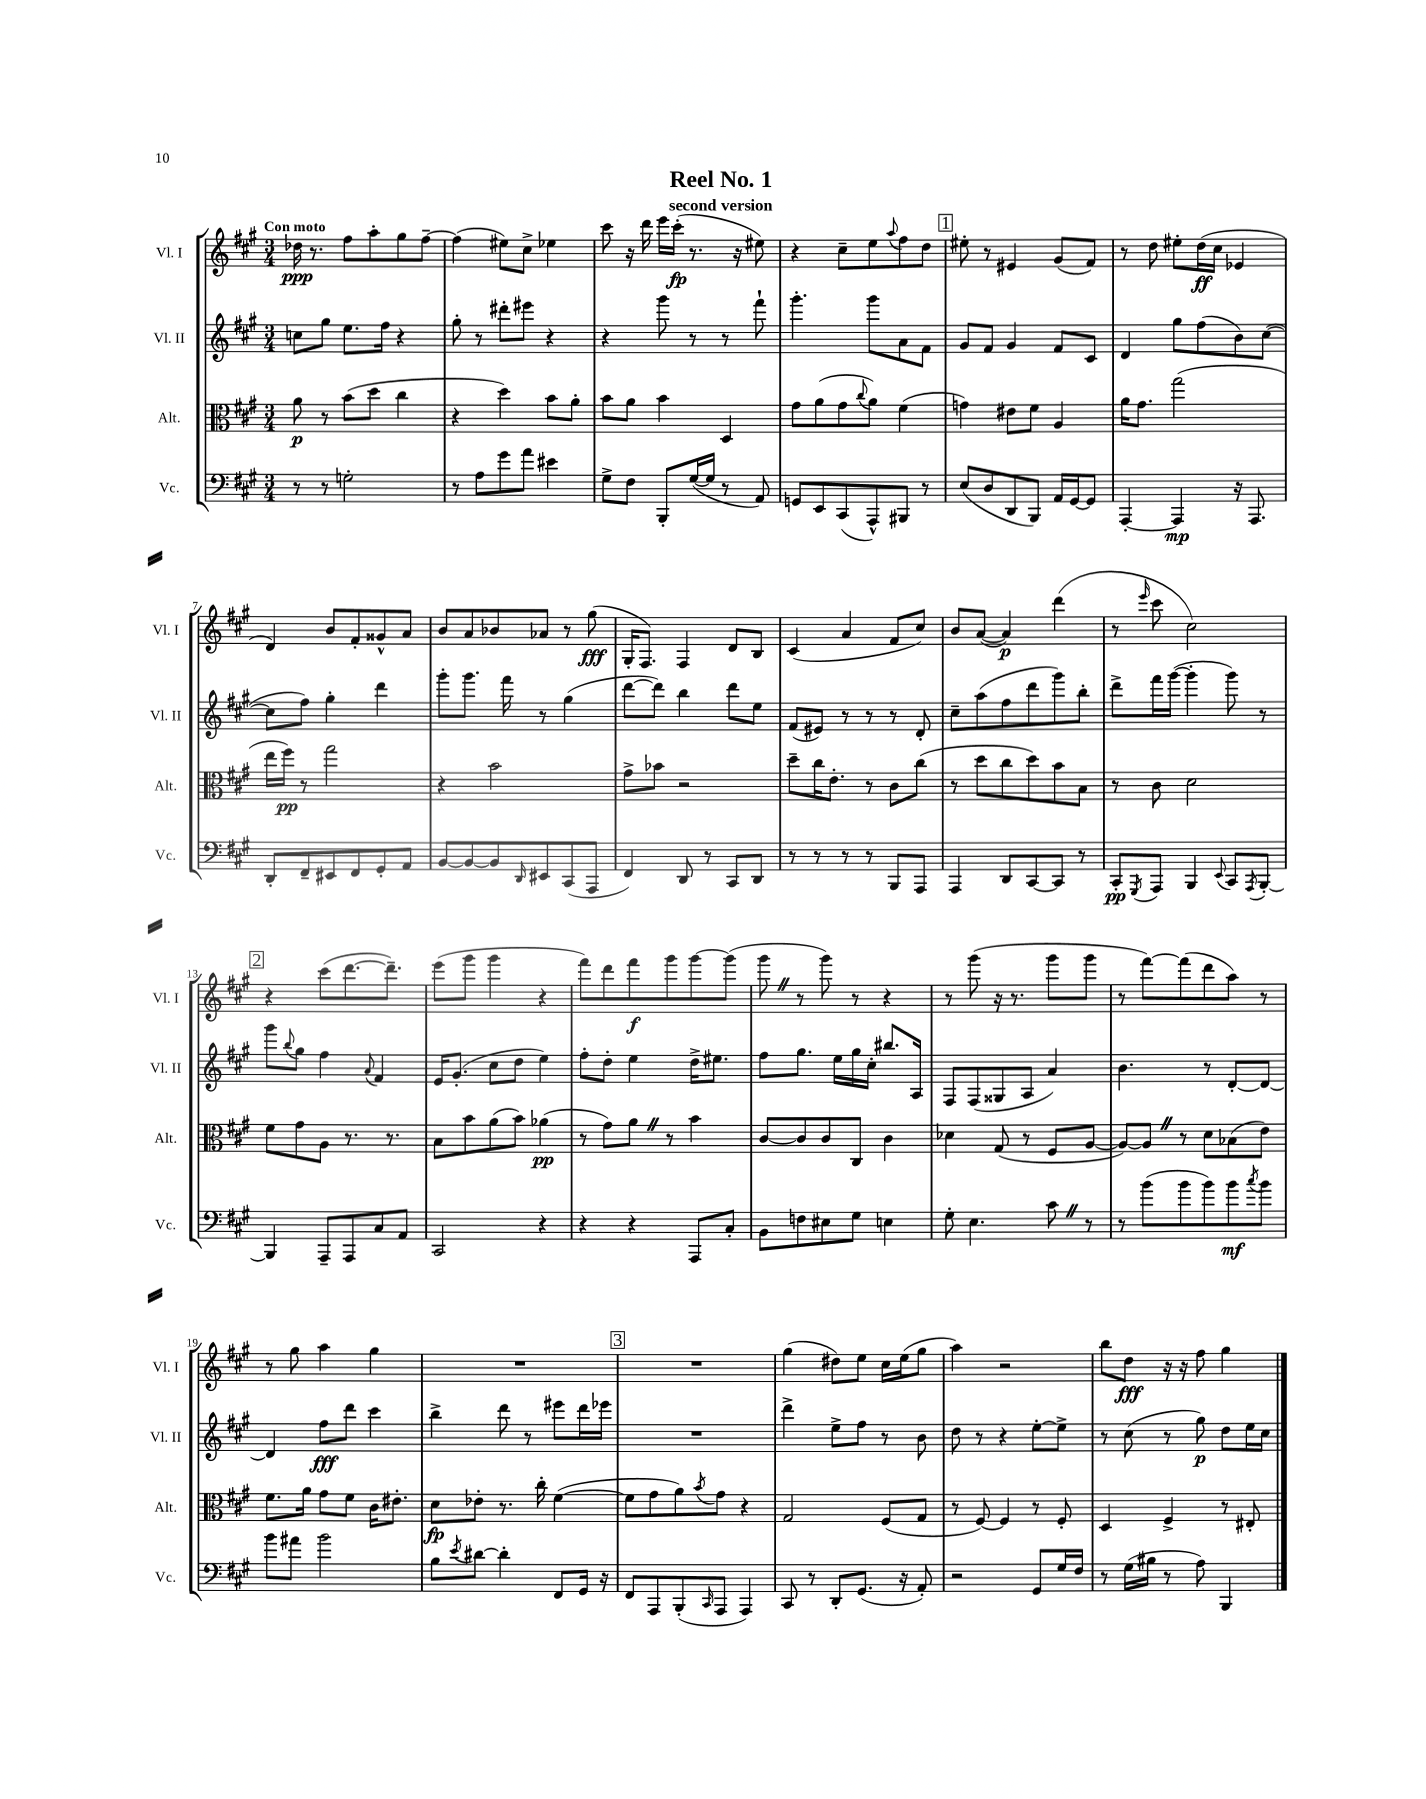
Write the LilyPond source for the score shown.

\header { title = "Reel No. 1" subtitle = "second version" }
<<
\new StaffGroup <<
\new Staff = "s0" \with { instrumentName = "Vl. I" shortInstrumentName = "Vl. I" } {
    \clef treble \key a \major \numericTimeSignature \time 3/4 \tempo "Con moto"
    des''16\ppp r8. fis''8 a''8-. gis''8 fis''8~-- |
    fis''4( eis''8) cis''8-> ees''4 |
    cis'''8 r16 d'''16 e'''16 cis'''16-.\fp( r8. r16 eis''8) |
    r4 cis''8-- e''8 \appoggiatura { a''8 } fis''8 d''8 |
    \mark \markup { \box "1" } eis''8-. r8 eis'4 gis'8( fis'8) |
    r8 d''8 eis''8-. d''16\ff( cis''16 ees'4 |
    d'4) b'8 fis'8-. gisis'8-^ a'8 |
    b'8 a'8 bes'8 aes'8 r8 gis''8\fff( |
    gis16-. fis8.) fis4 d'8 b8 |
    cis'4( a'4 fis'8 cis''8) |
    b'8 a'8~( a'4\p) d'''4( |
    r8 \grace { e'''16 } cis'''8 cis''2) |
    \mark \markup { \box "2" } r4 cis'''8( d'''8.~ d'''8.--) |
    e'''8( gis'''8 gis'''4 r4 |
    fis'''8) d'''8 fis'''8\f gis'''8 gis'''8~ gis'''8( |
    gis'''8 \once \override BreathingSign.text = \markup { \musicglyph "scripts.caesura.straight" } \breathe r8 gis'''8) r8 r4 |
    r8 gis'''8( r16 r8. gis'''8 gis'''8 |
    r8 fis'''8~) fis'''8( d'''8 a''8) r8 |
    r8 gis''8 a''4 gis''4 |
    R2. |
    \mark \markup { \box "3" } R2. |
    gis''4( dis''8) e''8 cis''16 e''16( gis''8 |
    a''4) r2 |
    b''8 d''8\fff r16 r16 fis''8 gis''4 \bar "|." |
}
\new Staff = "s1" \with { instrumentName = "Vl. II" shortInstrumentName = "Vl. II" } {
    \clef treble \key a \major \numericTimeSignature \time 3/4
    c''8 gis''8 e''8. fis''16 r4 |
    gis''8-. r8 dis'''8-. eis'''8 r4 |
    r4 gis'''8 r8 r8 fis'''8-! |
    gis'''4.-. gis'''8 a'8 fis'8 |
    \mark \markup { \box "1" } gis'8 fis'8 gis'4 fis'8 cis'8 |
    d'4 gis''8 fis''8( b'8) cis''8~( |
    cis''8 fis''8) gis''4-. d'''4 |
    gis'''8-. gis'''8. fis'''16 r8 gis''4( |
    d'''8~ d'''8) b''4 d'''8 e''8 |
    fis'8( eis'8) r8 r8 r8 d'8-. |
    cis''8-- a''8( fis''8 d'''8 gis'''8) b''8-. |
    d'''8-> fis'''16 gis'''16~( gis'''4-. gis'''8) r8 |
    \mark \markup { \box "2" } gis'''8 \appoggiatura { b''8 } gis''8 fis''4 \appoggiatura { a'8 } fis'4 |
    e'16 gis'8.-.( cis''8 d''8 e''4) |
    fis''8-. d''8-. e''4 d''16-> eis''8. |
    fis''8 gis''8. e''16 gis''16 cis''16-. bis''8. a16 |
    fis8 fis8( gisis8 a8 a'4) |
    b'4. r8 d'8~-. d'8~ |
    d'4 fis''8\fff d'''8 cis'''4 |
    b''4-> d'''8 r8 eis'''8 d'''16 ees'''16 |
    \mark \markup { \box "3" } R2. |
    d'''4-> e''8-> fis''8 r8 b'8 |
    d''8 r8 r4 e''8~-. e''8-> |
    r8 cis''8( r8 gis''8\p) d''8 e''16 cis''16 \bar "|." |
}
\new Staff = "s2" \with { instrumentName = "Alt." shortInstrumentName = "Alt." } {
    \clef alto \key a \major \numericTimeSignature \time 3/4
    a'8\p r8 b'8( d''8 cis''4 |
    r4 d''4) b'8 a'8-. |
    b'8 a'8 b'4 d4 |
    gis'8 a'8( gis'8 \appoggiatura { cis''8 } a'8) fis'4( |
    \mark \markup { \box "1" } g'4) eis'8 fis'8 a4 |
    a'16 gis'8. gis''2( |
    e''16 fis''16\pp) r8 gis''2 |
    r4 b'2 |
    gis'8-> bes'8 r2 |
    d''8-- cis''16 e'8.-. r8 cis'8 cis''8( |
    r8 d''8 cis''8 d''8) b'8 b8 |
    r8 cis'8 d'2 |
    \mark \markup { \box "2" } fis'8 gis'8 a8 r8. r8. |
    b8 b'8 a'8( b'8) aes'4\pp( |
    r8 gis'8) a'8 \once \override BreathingSign.text = \markup { \musicglyph "scripts.caesura.straight" } \breathe r8 b'4 |
    cis'8~ cis'8 cis'8 cis8 cis'4 |
    des'4 gis8( r8 fis8 a8~ |
    a8~) a8 \once \override BreathingSign.text = \markup { \musicglyph "scripts.caesura.straight" } \breathe r8 d'8 bes8( e'8) |
    fis'8. a'16 gis'8 fis'8 cis'16 eis'8.-. |
    d'8\fp ees'8-. r8. cis''16-. fis'4~( |
    \mark \markup { \box "3" } fis'8 gis'8 a'8) \acciaccatura { b'8 } gis'8 r4 |
    gis2 fis8( gis8 |
    r8 fis8~) fis4 r8 fis8-. |
    d4 fis4-> r8 eis8-. \bar "|." |
}
\new Staff = "s3" \with { instrumentName = "Vc." shortInstrumentName = "Vc." } {
    \clef bass \key a \major \numericTimeSignature \time 3/4
    r8 r8 g2-. |
    r8 a8 gis'8 a'8 eis'4 |
    gis8-> fis8 b,,8-. gis16~( gis16 r8 a,8) |
    g,8 e,8 cis,8( a,,8-^) bis,,8 r8 |
    \mark \markup { \box "1" } e8( d8 d,8 b,,8) a,16 gis,16~ gis,8 |
    a,,4~-. a,,4\mp r16 a,,8. |
    d,8-. fis,8-- eis,8 fis,8 gis,8-. a,8 |
    b,8~ b,8~ b,8 \grace { d,16 } eis,8 cis,8( a,,8 |
    fis,4) d,8 r8 cis,8 d,8 |
    r8 r8 r8 r8 b,,8 a,,8 |
    a,,4 d,8 cis,8~ cis,8 r8 |
    cis,8-.\pp \acciaccatura { gis,,8 } a,,8 b,,4 \appoggiatura { e,8 } cis,8 \acciaccatura { a,,8 } b,,8~-. |
    \mark \markup { \box "2" } b,,4 a,,8-- a,,8 cis8 a,8 |
    cis,2 r4 |
    r4 r4 a,,8 cis8-. |
    b,8 f8 eis8 gis8 e4 |
    gis8-. e4. cis'8 \once \override BreathingSign.text = \markup { \musicglyph "scripts.caesura.straight" } \breathe r8 |
    r8 b'8( b'8 b'8) b'8\mf \acciaccatura { cis''8 } b'8 |
    b'8 ais'8 b'2 |
    b8 \acciaccatura { e'8 } dis'8~ dis'4-. fis,8 gis,16 r16 |
    \mark \markup { \box "3" } fis,8 a,,8 b,,8-.( \grace { cis,16 } a,,8 a,,4) |
    cis,8 r8 d,8-. gis,8.( r16 a,8-.) |
    r2 gis,8 gis16 fis16 |
    r8 gis16( bis16 r8 a8) b,,4 \bar "|." |
}
>>
>>
